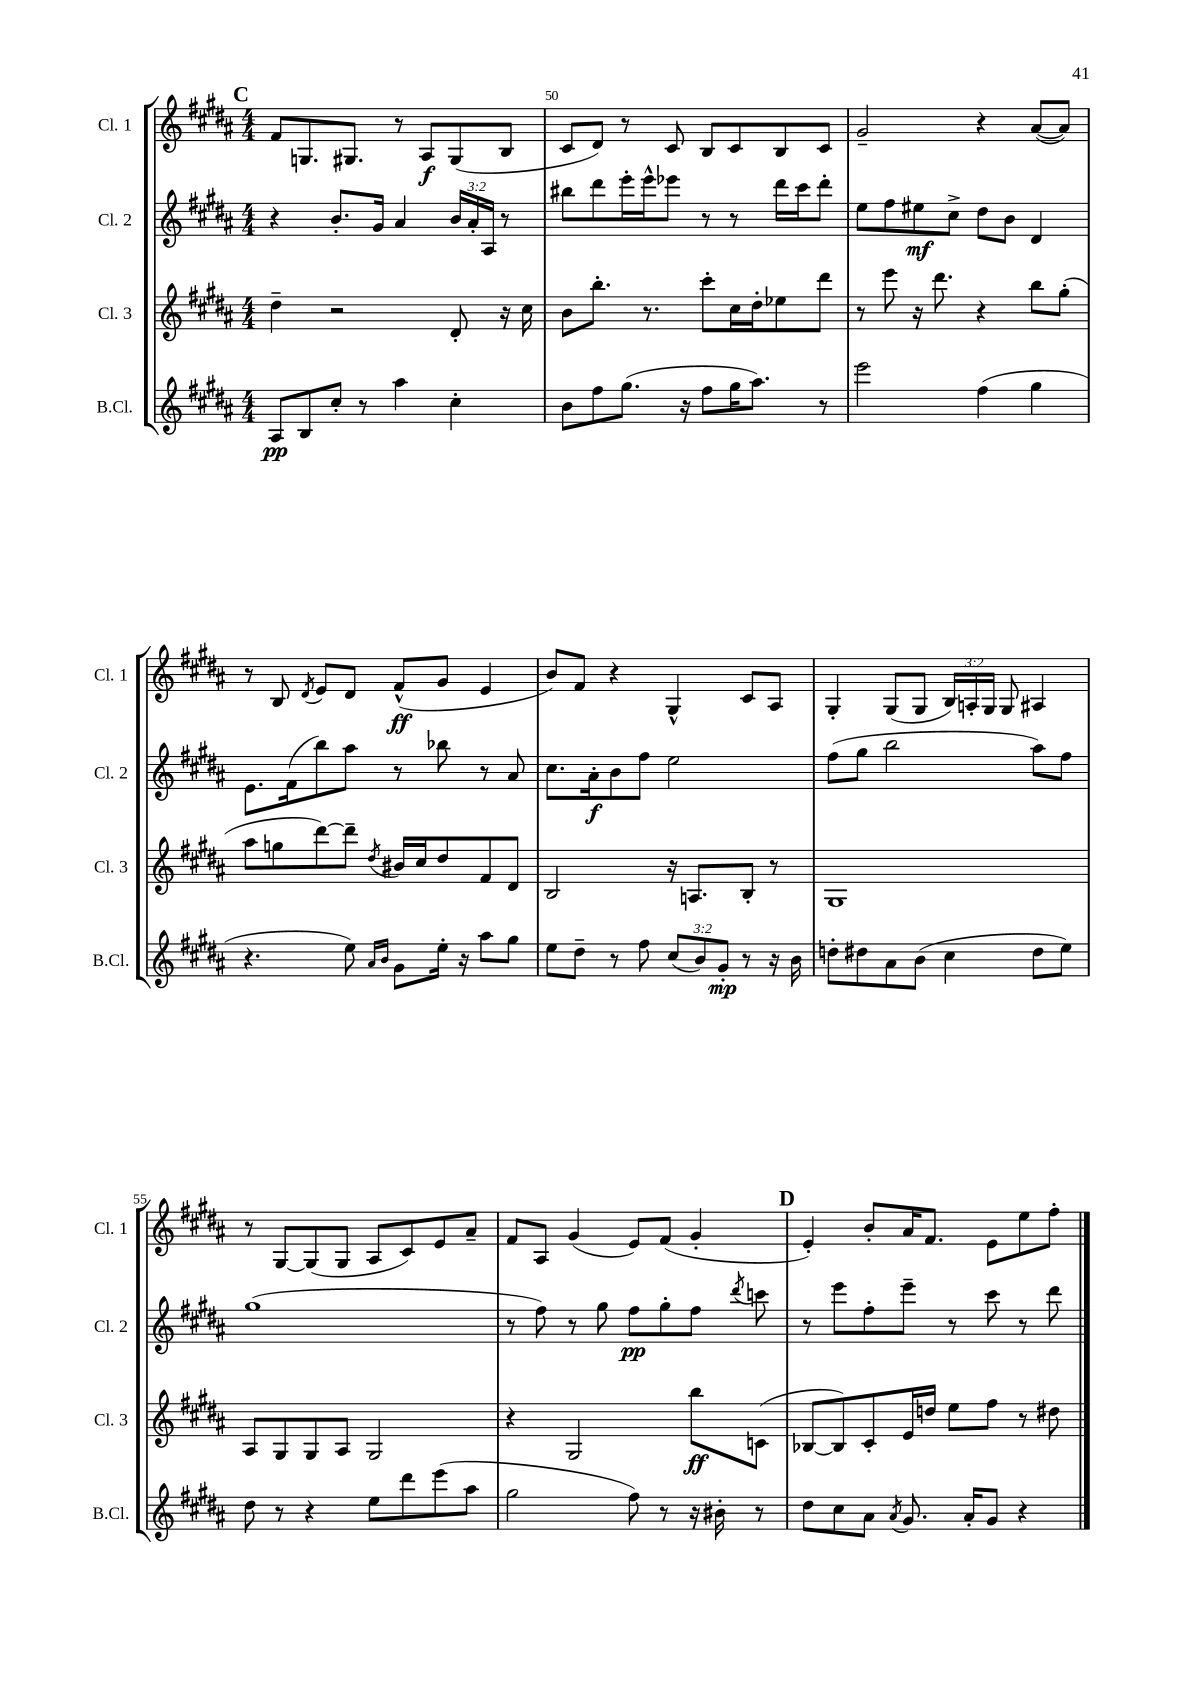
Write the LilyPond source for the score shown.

<<
\new StaffGroup <<
\new Staff = "s0" \with { instrumentName = "Cl. 1" shortInstrumentName = "Cl. 1" } {
    \clef treble \key b \major \numericTimeSignature \time 4/4 \override Staff.TupletNumber.text = #tuplet-number::calc-fraction-text
    \autoBeamOff \mark \markup { \bold "C" } fis'8[ g8. gis8.] r8 ais8[\f gis8( b8] |
    cis'8[ dis'8]) r8 cis'8 b8[ cis'8 b8 cis'8] |
    gis'2-- r4 ais'8[~( ais'8]) |
    r8 b8 \acciaccatura { dis'8 } e'8[ dis'8] fis'8[-^\ff( gis'8] e'4 |
    b'8[) fis'8] r4 gis4-^ cis'8[ ais8] |
    gis4-. gis8[( gis8] \tuplet 3/2 { b16[) a16-. gis16] } gis8 ais4 |
    r8 gis8[~ gis8( gis8] ais8[ cis'8) e'8 ais'8]-- |
    fis'8[ ais8] gis'4( e'8[) fis'8]( gis'4-. |
    \mark \markup { \bold "D" } e'4-.) b'8[-. ais'16 fis'8.] e'8[ e''8 fis''8]-. \bar "|." |
}
\new Staff = "s1" \with { instrumentName = "Cl. 2" shortInstrumentName = "Cl. 2" } {
    \clef treble \key b \major \numericTimeSignature \time 4/4 \override Staff.TupletNumber.text = #tuplet-number::calc-fraction-text
    \autoBeamOff \mark \markup { \bold "C" } r4 b'8.[-. gis'16] ais'4 \tuplet 3/2 { b'16[ ais'16-. ais16] } r8 |
    bis''8[ dis'''8 e'''16-. e'''16-^ ees'''8] r8 r8 dis'''16[ cis'''16 dis'''8]-. |
    e''8[ fis''8 eis''8\mf cis''8]-> dis''8[ b'8] dis'4 |
    e'8.[ fis'16( b''8) ais''8] r8 bes''8 r8 ais'8 |
    cis''8.[ ais'16-.\f b'8 fis''8] e''2 |
    fis''8[( gis''8] b''2 ais''8[) fis''8] |
    gis''1( |
    r8 fis''8) r8 gis''8 fis''8[\pp gis''8-. fis''8] \acciaccatura { dis'''8 } c'''8 |
    \mark \markup { \bold "D" } r8 e'''8[ fis''8-. e'''8]-- r8 cis'''8 r8 dis'''8 \bar "|." |
}
\new Staff = "s2" \with { instrumentName = "Cl. 3" shortInstrumentName = "Cl. 3" } {
    \clef treble \key b \major \numericTimeSignature \time 4/4
    \autoBeamOff \mark \markup { \bold "C" } dis''4-- r2 dis'8-. r16 cis''16 |
    b'8[ b''8.]-. r8. cis'''8[-. cis''16 dis''16-. ees''8 dis'''8] |
    r8 e'''8 r16 dis'''8. r4 b''8[ gis''8]-.( |
    ais''8[ g''8 dis'''8~) dis'''8]-- \acciaccatura { dis''8 } bis'16[ cis''16 dis''8 fis'8 dis'8] |
    b2 r16 a8.[ b8]-. r8 |
    gis1 |
    ais8[ gis8 gis8 ais8] gis2 |
    r4 gis2 b''8[\ff c'8]( |
    \mark \markup { \bold "D" } bes8[~ bes8) cis'8-. e'16 d''16] e''8[ fis''8] r8 dis''8 \bar "|." |
}
\new Staff = "s3" \with { instrumentName = "B.Cl." shortInstrumentName = "B.Cl." } {
    \clef treble \key b \major \numericTimeSignature \time 4/4 \override Staff.TupletNumber.text = #tuplet-number::calc-fraction-text
    \autoBeamOff \mark \markup { \bold "C" } ais8[\pp b8 cis''8]-. r8 ais''4 cis''4-. |
    b'8[ fis''8 gis''8.]( r16 fis''8[ gis''16 ais''8.]) r8 |
    e'''2 fis''4( gis''4 |
    r4. e''8) \grace { ais'16[ b'16] } gis'8[ e''16]-. r16 ais''8[ gis''8] |
    e''8[ dis''8]-- r8 fis''8 \tuplet 3/2 { cis''8[( b'8) gis'8]-.\mp } r8 r16 b'16 |
    d''8[-. dis''8 ais'8 b'8]( cis''4 dis''8[ e''8]) |
    dis''8 r8 r4 e''8[ dis'''8 e'''8( ais''8] |
    gis''2 fis''8) r8 r16 bis'16-. r8 |
    \mark \markup { \bold "D" } dis''8[ cis''8 ais'8] \acciaccatura { ais'8 } gis'8. ais'16[-. gis'8] r4 \bar "|." |
}
>>
>>
\layout { \context { \Score currentBarNumber = #49 \override BarNumber.break-visibility = ##(#f #t #t) barNumberVisibility = #(every-nth-bar-number-visible 5) } }
